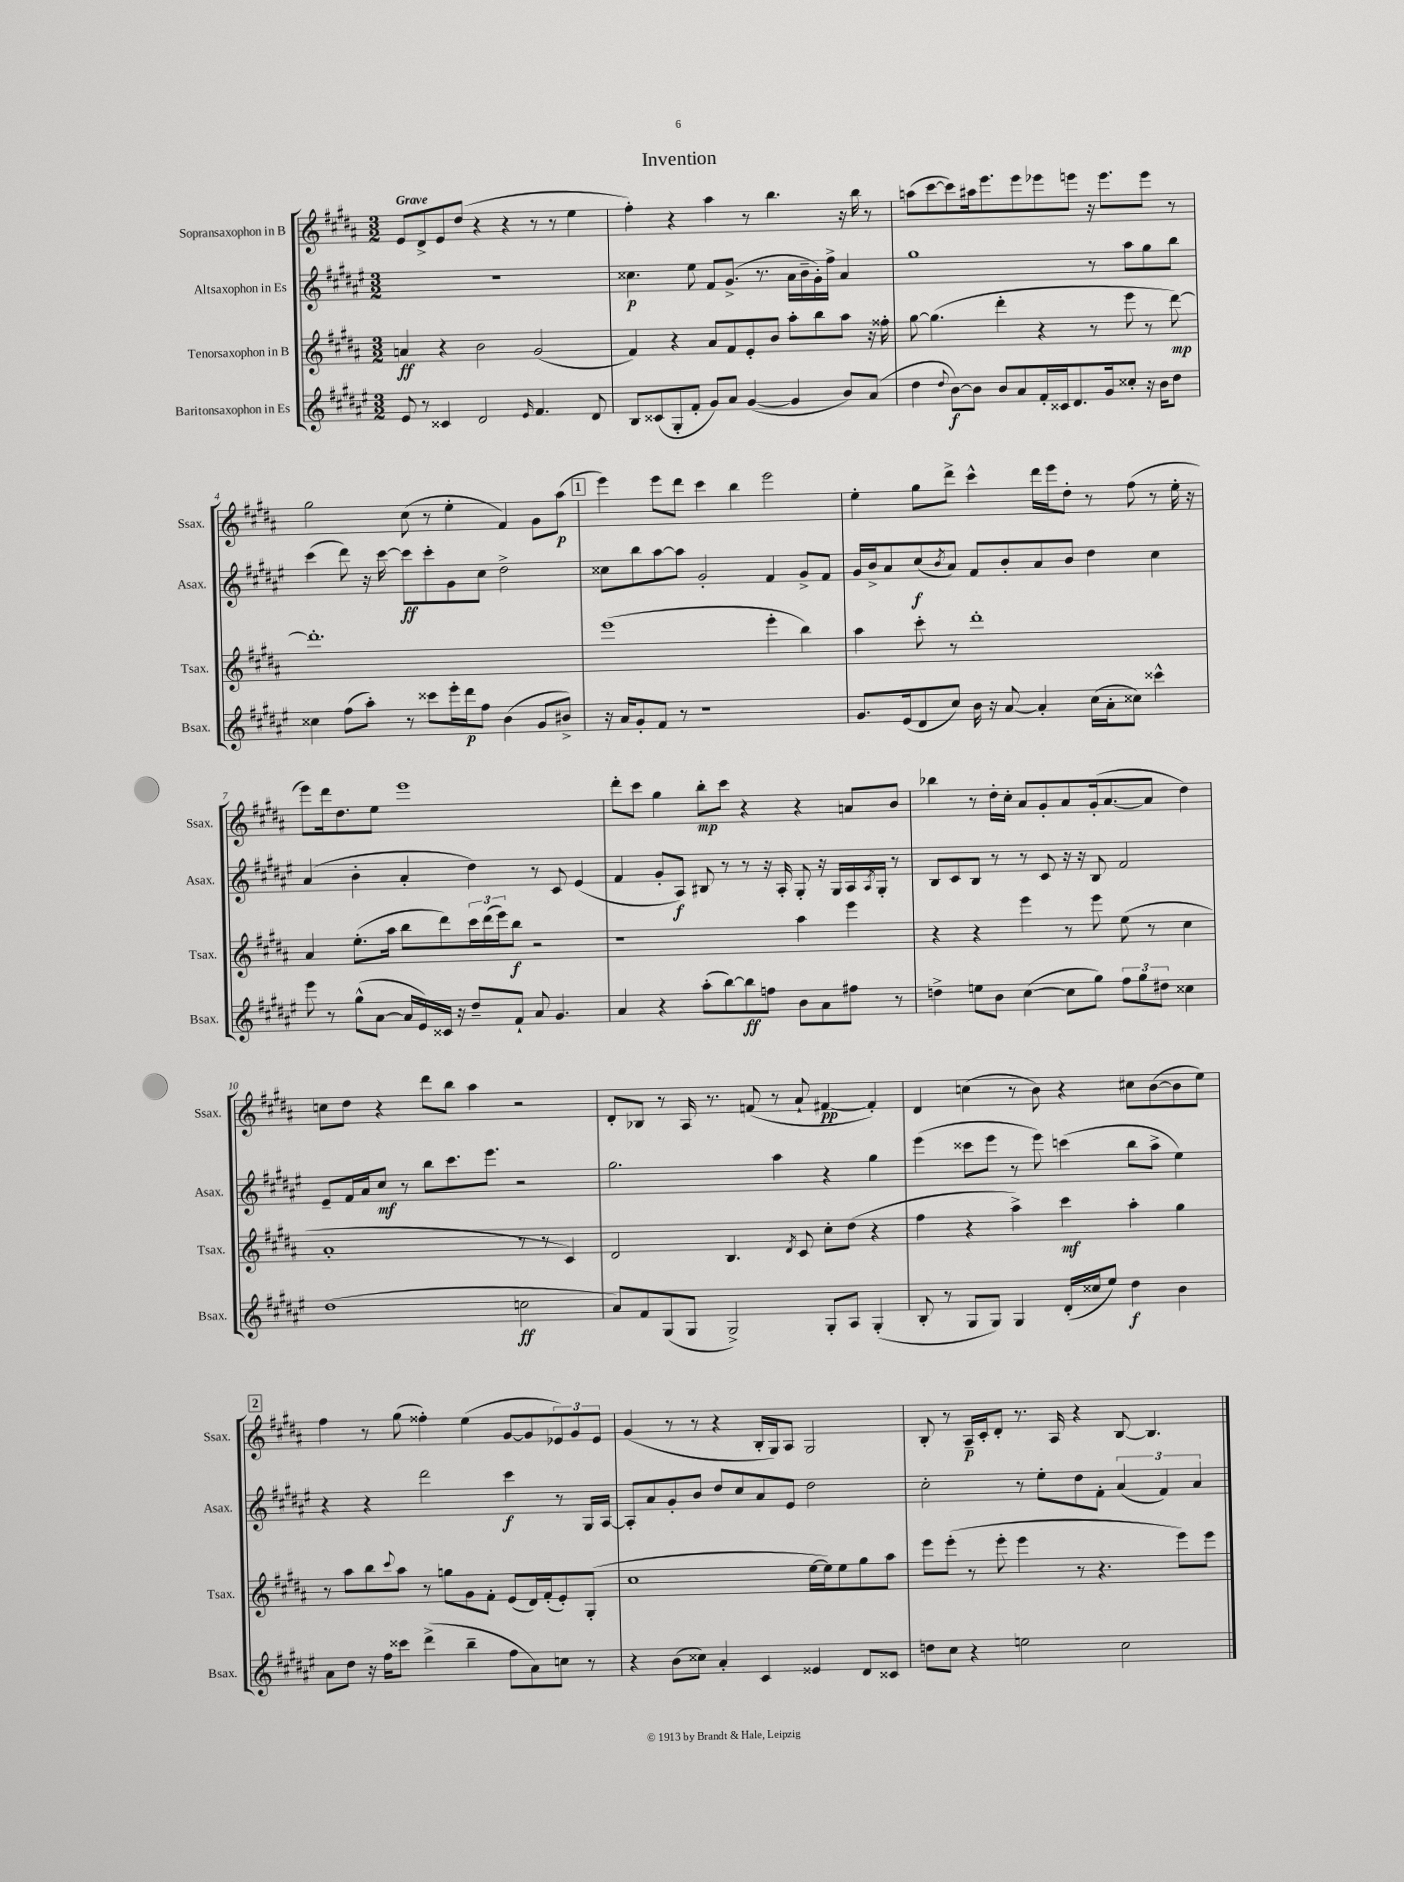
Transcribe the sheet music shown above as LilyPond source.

\header { title = "Invention" }
<<
\new StaffGroup <<
\new Staff = "s0" \with { instrumentName = "Sopransaxophon in B" shortInstrumentName = "Ssax." } {
    \clef treble \key b \major \numericTimeSignature \time 3/2 \tempo "Grave"
    e'8 dis'8-> e'8 dis''8( r4 r4 r8 r8 e''4 |
    fis''4-.) r4 ais''4 r8 b''4. r16 b''16 r8 |
    a''8( cis'''8~ cis'''8) ais''16 e'''8. e'''8 ees'''8 e'''8 r16 e'''8. e'''8 r8 |
    gis''2 cis''8( r8 e''4-. fis'4) gis'8 ais''8\p( |
    \mark \markup { \box "1" } e'''4) e'''8 dis'''8 cis'''4 b''4 e'''2 |
    e''4-. gis''8 dis'''8-> cis'''4-^ dis'''16 e'''16 dis''8-. r8 fis''8( r8 e''16-. r16 |
    e'''8) dis'''16 dis''8. e''8 e'''1 |
    dis'''8-. cis'''8 gis''4 b''8-.\mp cis'''8 r4 r4 a'8 b'8 |
    bes''4 r8 dis''16-. cis''16-. ais'8 gis'8-. ais'8 gis'16-.( ais'8.~ ais'8 dis''4) |
    c''8 dis''8 r4 dis'''8 b''8 ais''4 r2 |
    dis'8-. bes8 r8 ais16 r8. f'8( r8 ais'8-! fis'4~\pp fis'4-.) |
    dis'4 c''4( r8 b'8) r4 cis''8 b'8~( b'8 e''8) |
    \mark \markup { \box "2" } fis''4 r8 gis''8( fisis''4-.) e''4( gis'8~ gis'8 \tuplet 3/2 { ees'8) gis'8 ees'8 } |
    gis'4( r8 r8 r4 b16-. gis16) ais8 gis2 |
    b8-. r8 ais16--\p cis'16-. dis'8-. r8. ais16 r4 b8~ b4. \bar "|." |
}
\new Staff = "s1" \with { instrumentName = "Altsaxophon in Es" shortInstrumentName = "Asax." } {
    \clef treble \key fis \major \numericTimeSignature \time 3/2
    R1. |
    cisis''4.\p eis''8 fis'8 gis'8.->( r8. ais'16 b'16-- gis'16-.) fis''16-> ais'4 |
    gis''1 r8 ais''8 gis''8 b''8 |
    cis'''4( dis'''8) r16 cis'''16~ cis'''8\ff cis'''8-. gis'8 cis''8 dis''2-> |
    \mark \markup { \box "1" } cisis''8 b''8 ais''8~ ais''8 gis'2-. fis'4 gis'8-> fis'8 |
    gis'16 b'16-> ais'8 cis''8\f( \acciaccatura { b'8 } ais'8) fis'8 b'8-. ais'8 b'8 dis''4 cis''4 |
    ais'4( b'4-. ais'4-. dis''4) r8 cis'8 eis'4( |
    fis'4 gis'8-. ais8\f) bis8 r8 r8 r16 ais16-. gis8-. r16 gis16 ais16 \acciaccatura { ais8 } gis16-. r8 |
    b8 cis'8 b8 r8 r8 cis'8 r16 r16 b8 fis'2 |
    eis'8-- fis'16 ais'16 cis''8\mf r8 b''8 cis'''8. eis'''8. r2 |
    gis''2. ais''4 r4 gis''4 |
    eis'''4( cisis'''8 eis'''8 r8 eis'''8) c'''4( b''8 ais''8-> eis''4) |
    \mark \markup { \box "2" } r4 r4 dis'''2 cis'''4\f r8 gis16 ais16~ |
    ais8-. ais'8 gis'8-. b'8 dis''8 cis''8 ais'8 eis'8 dis''2 |
    cis''2-. r8 eis''8-. dis''8 fis'8-. \tuplet 3/2 { ais'4( fis'4) ais'4 } \bar "|." |
}
\new Staff = "s2" \with { instrumentName = "Tenorsaxophon in B" shortInstrumentName = "Tsax." } {
    \clef treble \key b \major \numericTimeSignature \time 3/2
    a'4\ff r4 b'2 gis'2( |
    fis'4) r4 ais'8 fis'8 e'8-. b'8 ais''8-. b''8 ais''8 r16 fisis''16-. |
    gis''8~ gis''4.( dis'''4-. r4 r8 e'''8 r8 dis'''8~\mp) |
    dis'''1.-. |
    \mark \markup { \box "1" } e'''1( e'''4-. b''4) |
    ais''4 cis'''8-. r8 dis'''1-. |
    ais'4 e''8.-.( ais''16 b''8 dis'''8) \tuplet 3/2 { cis'''16 dis'''16( e'''16) } b''8\f r2 |
    r1 ais''4 e'''4 |
    r4 r4 e'''4 r8 e'''8 e''8( r8 cis''4 |
    ais'1-. r8 r8 cis'4) |
    dis'2 b4. \acciaccatura { dis'8 } cis'8 cis''8-. dis''8( r4 |
    fis''4 r4 ais''4->) cis'''4\mf ais''4-. gis''4 |
    \mark \markup { \box "2" } r8 ais''8 b''8 \appoggiatura { cis'''8 } ais''8 r8 g''8 gis'8 fis'8-. e'8( dis'16) fis'16-.( e'8-.) gis8-.( |
    cis''1 e''16~ e''16) e''8 gis''8 ais''8 |
    e'''8 e'''8-.( r8 e'''8-. e'''4 r8 r4. e'''8) e'''8 \bar "|." |
}
\new Staff = "s3" \with { instrumentName = "Baritonsaxophon in Es" shortInstrumentName = "Bsax." } {
    \clef treble \key fis \major \numericTimeSignature \time 3/2
    eis'8 r8 cisis'4 dis'2 \grace { eis'16 } fis'4. dis'8 |
    b8 cisis'8( gis8-. fis'8-. gis'8) ais'8 gis'4~( gis'4 b'8) ais'8( |
    dis''4 \appoggiatura { dis''8 } b'8~\f) b'8 b'8 ais'8 fis'16-. cisis'16 dis'8. gis'16 cisis''8-. r16 b'16 dis''8 |
    cisis''4 fis''8( ais''8-.) r8 cisis'''8 eis'''16-. dis'''16\p fis''8 b'4( gis'8 bis'8->) |
    \mark \markup { \box "1" } r16 ais'16 gis'8-. fis'8 r8 r1 |
    gis'8. eis'16( dis'8 cis''8) b'16 r16 ais'8~ ais'4-. cis''16( ais'16-. cisis''8) cisis'''4-^ |
    eis'''8 r8 gis''8-^( ais'8~ ais'16 eis'16) cisis'16 r16 dis''8-- fis'8-! ais'8 gis'4. |
    ais'4 r4 ais''8-.( b''8~) b''8\ff f''8 b'8 ais'8 fis''8 r8 |
    d''4-> e''8 b'8 cis''4~( cis''8 gis''8) \tuplet 3/2 { fis''8 gis''8 dis''8 } cisis''4 |
    dis''1( c''2\ff |
    ais'8) fis'8 gis8( gis8 gis2->) gis8-. ais8 gis4-.( |
    b8-. r8 gis8 gis8) gis4 dis'16-.( cisis''16 eis''8) dis''4\f b'4 |
    \mark \markup { \box "2" } ais'8 dis''8 r16 fis''16 cisis'''8 dis'''4->( b''4-- fis''8 ais'8) c''8 r8 |
    r4 b'8( cisis''8) ais'4-. cis'4 eisis'4 dis'8 cisis'8 |
    d''8 cis''8 r4 e''2 cis''2 \bar "|." |
}
>>
>>
